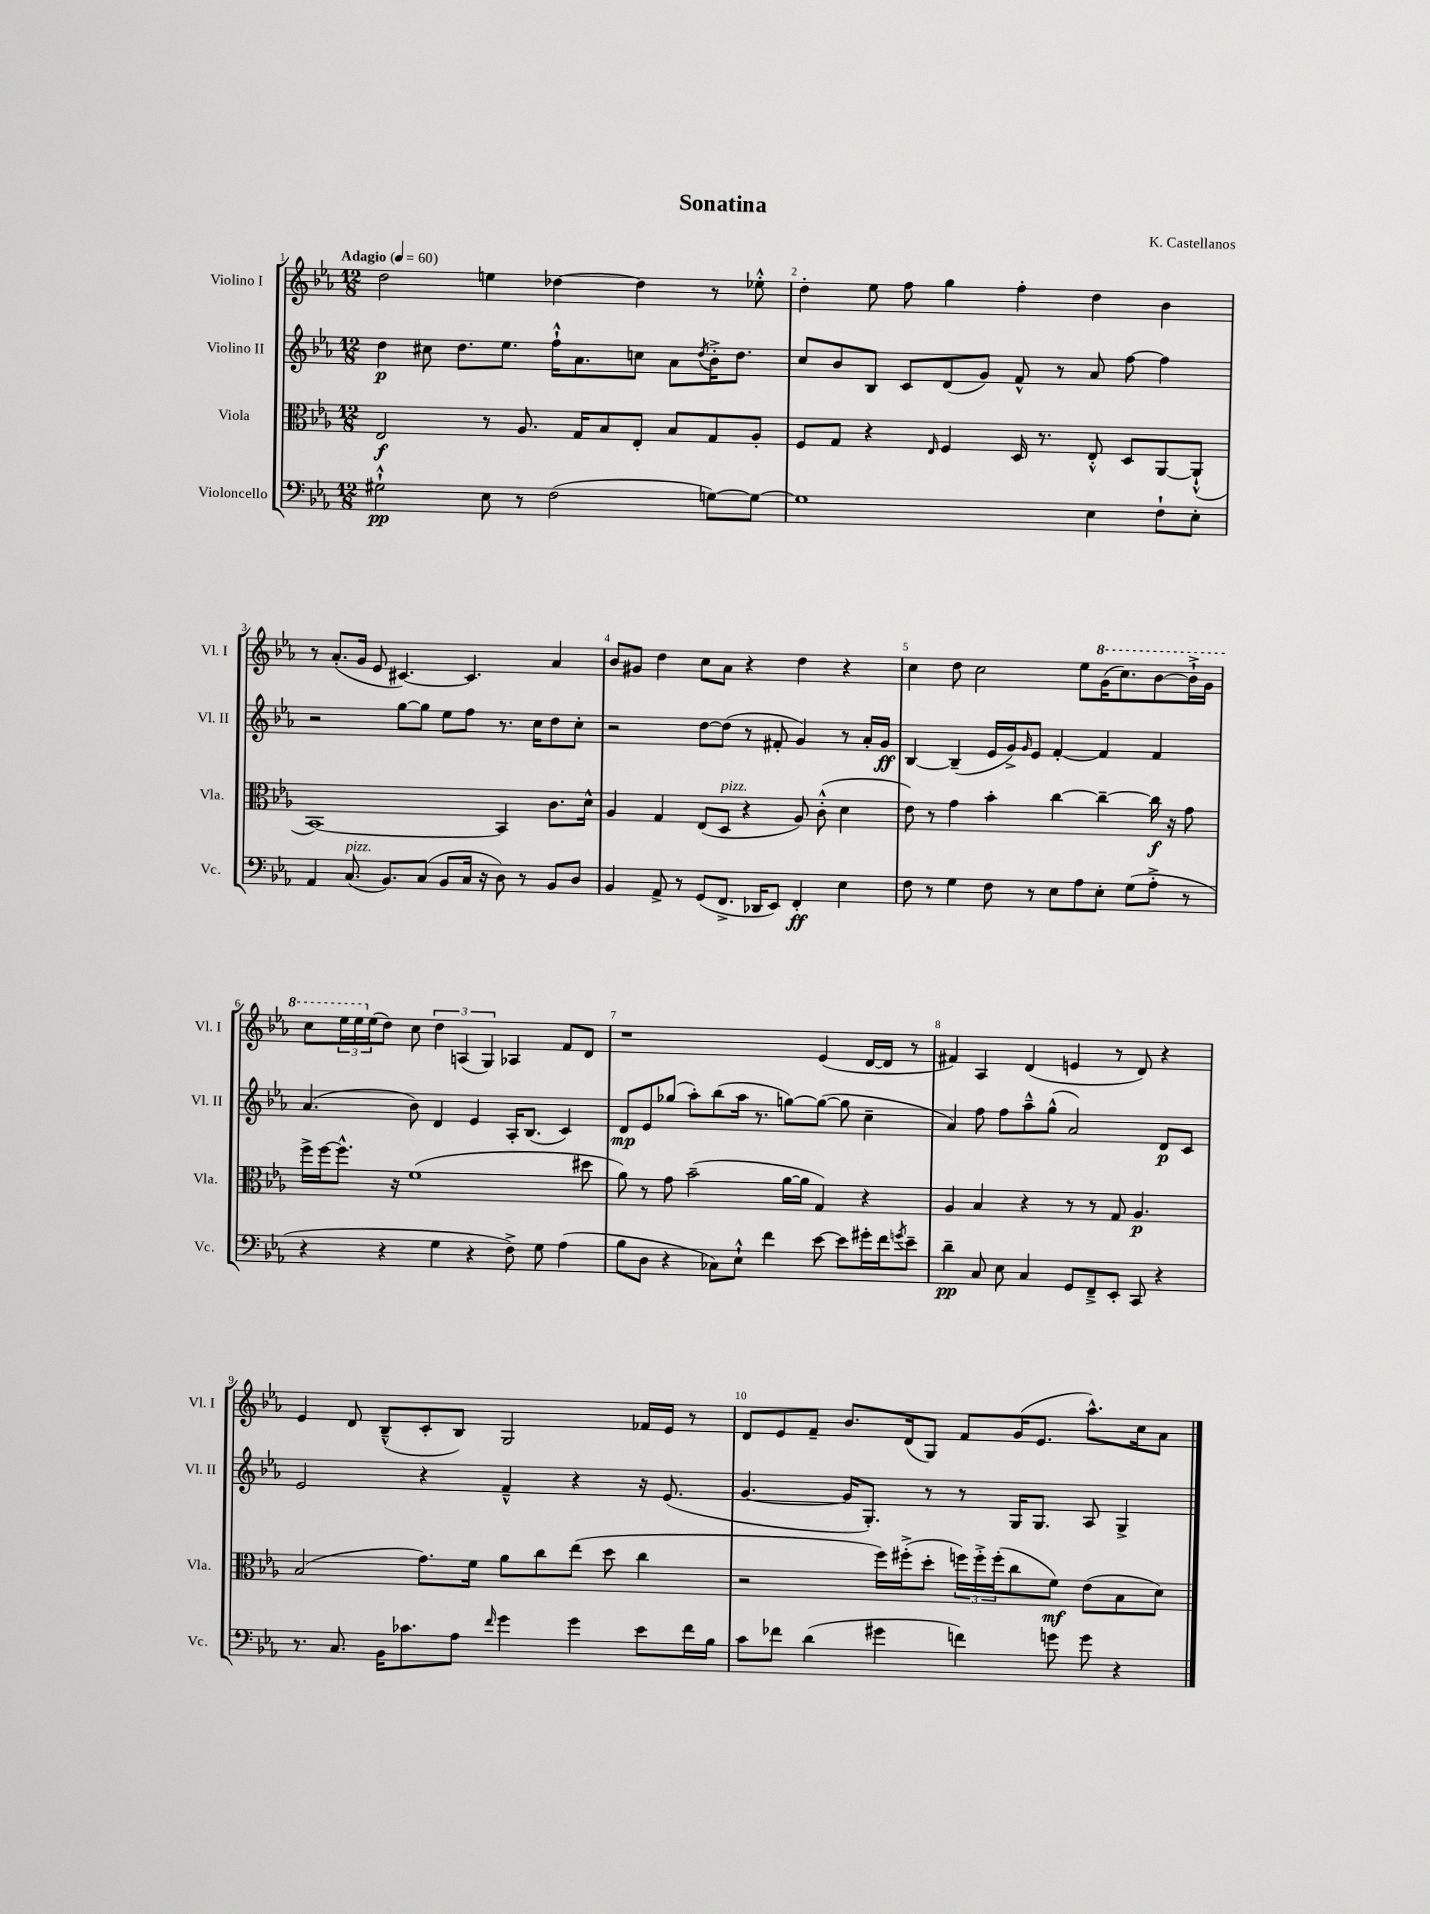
\header { title = "Sonatina" composer = "K. Castellanos" }
<<
\new StaffGroup <<
\new Staff = "s0" \with { instrumentName = "Violino I" shortInstrumentName = "Vl. I" } {
    \clef treble \key ees \major \numericTimeSignature \time 12/8 \tempo "Adagio" 4 = 60
    d''2 e''4 des''4~ des''4 r8 ees''8-.-^ |
    d''4-. ees''8 f''8 g''4 f''4-. d''4 bes'4 |
    r8 aes'8.-.( g'16 ees'8 cis'4.~) cis'4. aes'4 |
    bes'8 gis'8 d''4 c''8 aes'8 r4 d''4 r4 |
    c''4 d''8 c''2 ees''8 \ottava #1 g''16( c'''8.) bes''8~ bes''16-!-> g''16 |
    c'''8 \tuplet 3/2 { ees'''16 ees'''16 \ottava #0 ees''16( } d''8) c''8 \tuplet 3/2 { d''4 a4( g4) } aes4 f'8 d'8 |
    r1 ees'4( d'16~ d'16 r8 |
    fis'4) aes4 d'4( e'4 r8 d'8) r4 |
    ees'4 d'8 bes8---^( c'8-. bes8) g2 fes'16 ees'16 r8 |
    d'8 ees'8 f'8-- bes'8. d'16( g8) f'8 g'16( ees'8. aes''8.-^) c''16 aes'8 \bar "|." |
}
\new Staff = "s1" \with { instrumentName = "Violino II" shortInstrumentName = "Vl. II" } {
    \clef treble \key ees \major \numericTimeSignature \time 12/8
    d''4\p cis''8 d''8. ees''8. f''16-!-^ aes'8. c''8 aes'8 \acciaccatura { d''8 } bes'16-.-> d''8. |
    c''8 bes'8 bes8 c'8 d'8( g'8) f'8-^ r8 aes'8 f''8~ f''4 |
    r2 g''8~ g''8 ees''8 f''8 r8. c''16 d''8 c''8-. |
    r2 d''8~ d''8( r8 fis'8-. g'4) r8 aes'16-. g'16\ff |
    bes4~ bes4--( ees'16 g'16->) \grace { g'16 } ees'8 f'4~-. f'4 f'4 |
    aes'4.( bes'8) d'4 ees'4 aes16-. bes8.( c'4) |
    d'8\mp ees'8 ges''8( aes''8-.) bes''8( aes''16 r8. g''8~) g''8~( g''8 c''4-- |
    aes'4) f''8 f''8 aes''8---^ g''8-^( aes'2) d'8\p c'8 |
    ees'2 r4 f'4---^ r4 r16 ees'8.( |
    g'4.~ g'16 g8.-.) r8 r8 g16 g8. aes8 g4-> \bar "|." |
}
\new Staff = "s2" \with { instrumentName = "Viola" shortInstrumentName = "Vla." } {
    \clef alto \key ees \major \numericTimeSignature \time 12/8
    ees2\f r8 aes8. g16 bes8 ees8-. bes8 g8 aes8-. |
    f8 g8 r4 \grace { ees16 } f4 d16 r8. ees8-.-^ d8 aes,8~ aes,8-!-^( |
    bes,1~) bes,4 c'8. d'16-^ |
    aes4 g4 ees8( d8^\markup { \italic "pizz." } r4 aes8) c'8-.-^( d'4 |
    ees'8) r8 g'4 bes'4-. c''4~ c''4~-- c''16\f r16 g'8 |
    f''16-> f''16~ f''8.-^ r16 f'1( dis''8 |
    aes'8) r8 g'8 bes'2--( aes'16~ aes'16 g4) r4 |
    aes4 bes4 r4 r8 r8 g8 aes4.\p |
    bes2( g'8.) f'16 aes'8 c''8 ees''8( d''8 c''4 |
    r2 f''16) fis''16-.->( d''8-. \tuplet 3/2 { f''16) f''16-.-> f''16-.( } c''8 f'8\mf) ees'8( bes8 d'8) \bar "|." |
}
\new Staff = "s3" \with { instrumentName = "Violoncello" shortInstrumentName = "Vc." } {
    \clef bass \key ees \major \numericTimeSignature \time 12/8
    gis2-!-^\pp ees8 r8 f2( g8~) g8~ |
    g1 ees4 f8-! ees8-. |
    aes,4 c8.^\markup { \italic "pizz." }( bes,8.) c8( bes,8 c16 r16 d8) r8 bes,8 d8 |
    bes,4 aes,8-> r8 g,8( f,8.-> des,16 ees,8) f,4-.\ff ees4 |
    f8 r8 g4 f8 r8 ees8 aes8 ees8-. g8( aes8-.-> r8 |
    r4 r4 g4 r4 f8->) g8 aes4( |
    bes8 d8 r4 ces8) ees8-!-^ f'4 ees'8~ ees'8 gis'16-. f'16 \acciaccatura { g'8 } ees'8-- |
    d'4--\pp c8 ees8 c4 g,8 f,8---> ees,8-. c,8 r4 |
    r8. c8. bes,16 ces'8. aes8 \grace { f'16 } g'4 g'4 ees'8 f'16 bes16 |
    c'8 fes'8 d'4( gis'4 f'4) g'8 g'8 r4 \bar "|." |
}
>>
>>
\layout { \context { \Score \override BarNumber.break-visibility = ##(#f #t #t) barNumberVisibility = #all-bar-numbers-visible } }
